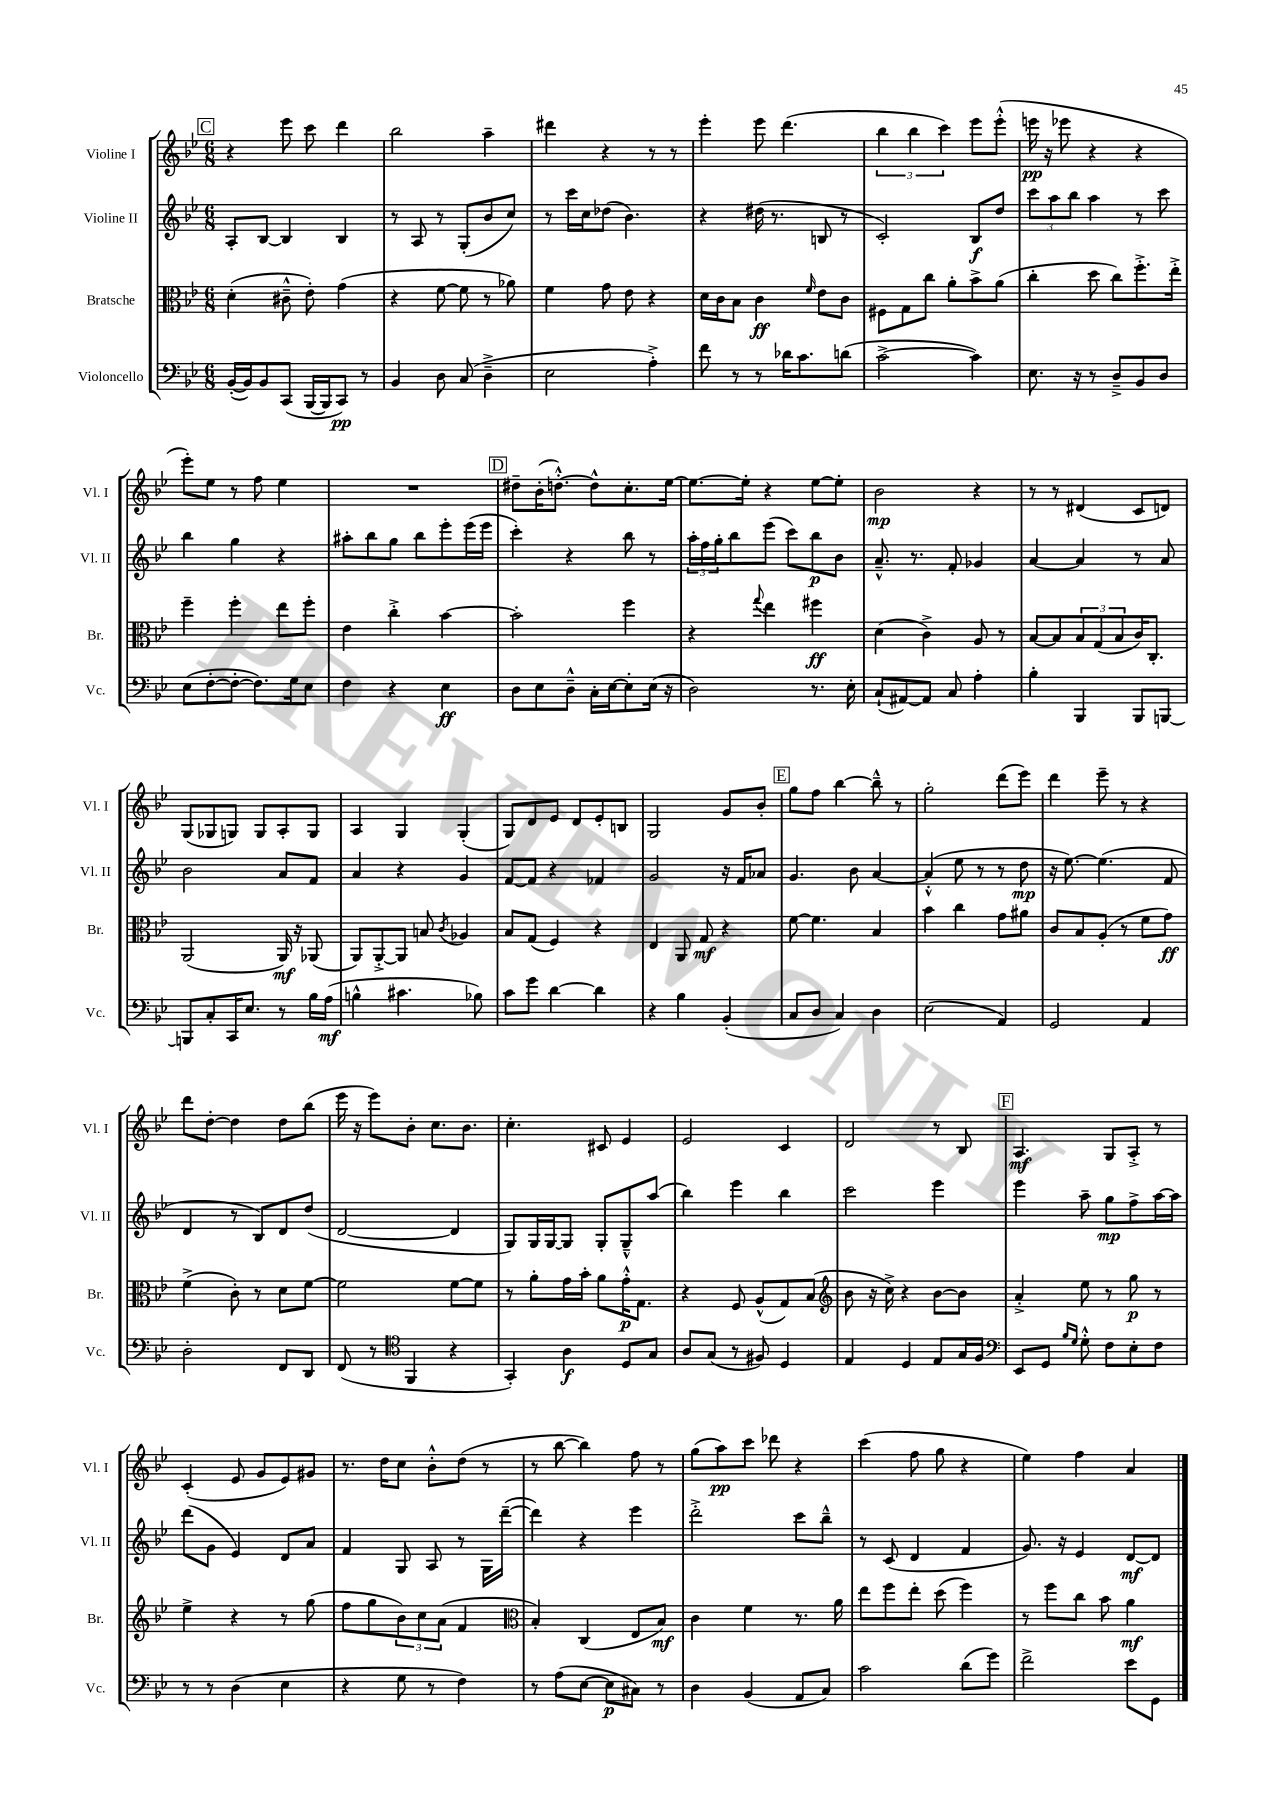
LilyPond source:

<<
\new StaffGroup <<
\new Staff = "s0" \with { instrumentName = "Violine I" shortInstrumentName = "Vl. I" } {
    \clef treble \key bes \major \numericTimeSignature \time 6/8
    \mark \markup { \box "C" } r4 ees'''8 c'''8 d'''4 |
    bes''2 a''4-- |
    dis'''4 r4 r8 r8 |
    ees'''4-. ees'''8 d'''4.( |
    \tuplet 3/2 { bes''4 bes''4 c'''4) } ees'''8 ees'''8-.-^( |
    e'''16\pp r16 ees'''8 r4 r4 |
    ees'''8-.) ees''8 r8 f''8 ees''4 |
    R2. |
    \mark \markup { \box "D" } dis''8-- bes'16-.( d''8.~-.-^) d''8-^ c''8.-. ees''16~ |
    ees''8.~ ees''16-. r4 ees''8~ ees''8-. |
    bes'2\mp r4 |
    r8 r8 dis'4( c'8 d'8) |
    g8( ges8 g8) g8 a8-. g8 |
    a4 g4 g4-.( |
    g8) d'8 ees'8 d'8 ees'8-. b8 |
    g2 g'8 bes'8-. |
    \mark \markup { \box "E" } g''8 f''8 bes''4~ bes''8---^ r8 |
    g''2-. d'''8( ees'''8) |
    d'''4 ees'''8-- r8 r4 |
    d'''8 d''8~-. d''4 d''8 bes''8( |
    ees'''16 r16 ees'''8) bes'8-. c''8. bes'8. |
    c''4.-. cis'8 ees'4 |
    ees'2 c'4 |
    d'2 r8 bes8 |
    \mark \markup { \box "F" } a4.\mf g8 a8-.-> r8 |
    c'4-.( ees'8 g'8 ees'8) gis'8 |
    r8. d''16 c''8 bes'8-.-^ d''8( r8 |
    r8 bes''8~ bes''4) f''8 r8 |
    g''8( a''8\pp) c'''8 des'''8 r4 |
    c'''4( f''8 g''8 r4 |
    ees''4) f''4 a'4 \bar "|." |
}
\new Staff = "s1" \with { instrumentName = "Violine II" shortInstrumentName = "Vl. II" } {
    \clef treble \key bes \major \numericTimeSignature \time 6/8
    \mark \markup { \box "C" } a8-. bes8~ bes4 bes4 |
    r8 a8 r8 g8-.( bes'8 c''8) |
    r8 c'''16 c''16 des''8( bes'4.) |
    r4 dis''16( r8. b8 r8 |
    c'2-.) bes8\f d''8 |
    \tuplet 3/2 { c'''8 a''8 bes''8 } a''4 r8 c'''8 |
    bes''4 g''4 r4 |
    ais''8-. bes''8 g''8 bes''8 ees'''8-. ees'''16( ees'''16 |
    \mark \markup { \box "D" } c'''4-.) r4 bes''8 r8 |
    \tuplet 3/2 { a''16-. f''16 g''16-. } bes''8 ees'''8( c'''8) bes''8\p bes'8 |
    a'8.---^ r8. f'8-. ges'4 |
    a'4~ a'4 r8 a'8 |
    bes'2 a'8 f'8 |
    a'4 r4 g'4 |
    f'8~ f'8 r4 fes'4 |
    g'2 r16 f'16 aes'8 |
    \mark \markup { \box "E" } g'4. bes'8 a'4~ |
    a'4-.-^( ees''8 r8 r8 d''8\mp |
    r16 ees''8.~) ees''4.( f'8 |
    d'4 r8 bes8) d'8 d''8( |
    d'2~ d'4 |
    g8) g16 g16~ g8 g8-. g8---^ a''8( |
    bes''4) ees'''4 bes''4 |
    c'''2 ees'''4 |
    \mark \markup { \box "F" } ees'''4 a''8-- g''8\mp f''8-> a''16~ a''16 |
    d'''8( g'8 ees'4) d'8 a'8 |
    f'4 g8 a8 r8 g16 d'''16~--( |
    d'''4) r4 ees'''4 |
    d'''2-.-> c'''8 bes''8---^ |
    r8 c'8( d'4 f'4 |
    g'8.) r16 ees'4 d'8~\mf d'8 \bar "|." |
}
\new Staff = "s2" \with { instrumentName = "Bratsche" shortInstrumentName = "Br." } {
    \clef alto \key bes \major \numericTimeSignature \time 6/8
    \mark \markup { \box "C" } d'4-.( cis'8---^ ees'8-.) g'4( |
    r4 f'8~ f'8 r8 aes'8) |
    f'4 g'8 ees'8 r4 |
    d'16 c'16 bes8 c'4\ff \grace { f'16 } ees'8 c'8 |
    fis8 g8 c''8 a'8-. bes'8-> a'8( |
    c''4-. d''8 c''8) f''8.-.-> ees''16-.-> |
    f''4-- f''4-. ees''8 f''8-. |
    ees'4 c''4-.-> bes'4~ |
    \mark \markup { \box "D" } bes'2-. f''4 |
    r4 \appoggiatura { g''8 } ees''4 fis''4\ff |
    d'4( c'4->) a8 r8 |
    bes8~ bes8 \tuplet 3/2 { bes8 g8( bes8 } c'16) c8.-. |
    a,2( a,16\mf) r16 aes,8( |
    a,8) a,8~-.-> a,8 b8 \acciaccatura { c'8 } aes4 |
    bes8 g8( f4) r4 |
    ees4 a,8 g8\mf r4 |
    \mark \markup { \box "E" } f'8~ f'4. bes4 |
    bes'4 c''4 g'8 ais'8 |
    c'8 bes8 a8-.( r8 f'8 g'8\ff) |
    f'4->( c'8-.) r8 d'8 f'8~ |
    f'2 f'8~ f'8 |
    r8 a'8-. g'16 bes'16-. a'8 g'16-.-^\p g8. |
    r4 f8 a8-^( g8) bes8( |
    \clef treble bes'8 r16 c''16->) r4 bes'8~ bes'8 |
    \mark \markup { \box "F" } a'4-.-> ees''8 r8 g''8\p r8 |
    ees''4-> r4 r8 g''8( |
    f''8 g''8 \tuplet 3/2 { bes'8) c''8 a'8( } f'4 |
    \clef alto bes4-.) c4( ees8 bes8\mf) |
    c'4 f'4 r8. a'16 |
    ees''8 f''8 ees''8-. d''8( f''4) |
    r8 f''8 c''8 bes'8 a'4\mf \bar "|." |
}
\new Staff = "s3" \with { instrumentName = "Violoncello" shortInstrumentName = "Vc." } {
    \clef bass \key bes \major \numericTimeSignature \time 6/8
    \mark \markup { \box "C" } bes,16~-.( bes,16) bes,8 c,8( bes,,16~ bes,,16 c,8\pp) r8 |
    bes,4 d8 c8( d4---> |
    ees2 a4-.->) |
    f'8 r8 r8 des'16 c'8. d'8( |
    c'2~-> c'4) |
    ees8. r16 r8 d8---> bes,8 d8 |
    ees8( f8~-. f8~-. f8.) g16 ees8 |
    f4 r4 ees4\ff |
    \mark \markup { \box "D" } d8 ees8 d8---^ c16-. ees16~ ees8-. ees16( r16 |
    d2) r8. ees16-. |
    c8-!( ais,8~) ais,8 c8 a4-. |
    bes4-. bes,,4 bes,,8 b,,8~ |
    b,,8 c8-. c,16 ees8. r8 bes16 a16\mf( |
    b4-^ cis'4. bes8) |
    c'8 g'8 d'4~ d'4 |
    r4 bes4 bes,4-.( |
    \mark \markup { \box "E" } c8 d8 c4) d4 |
    ees2( a,4) |
    g,2 a,4 |
    d2-. f,8 d,8 |
    f,8( r8 \clef tenor f,4 r4 |
    g,4-.) a4\f d8 g8 |
    a8 g8( r8 fis8) d4 |
    ees4 d4 ees8 g16 f16 |
    \mark \markup { \box "F" } \clef bass ees,8 g,8 \grace { bes16 g16 } g8-.-^ f8 ees8-. f8 |
    r8 r8 d4( ees4 |
    r4 g8 r8 f4) |
    r8 a8( ees8~ ees8\p cis8) r8 |
    d4 bes,4( a,8 c8) |
    c'2 d'8( g'8) |
    f'2-> ees'8 g,8 \bar "|." |
}
>>
>>
\layout { \context { \Score \remove "Bar_number_engraver" } }
